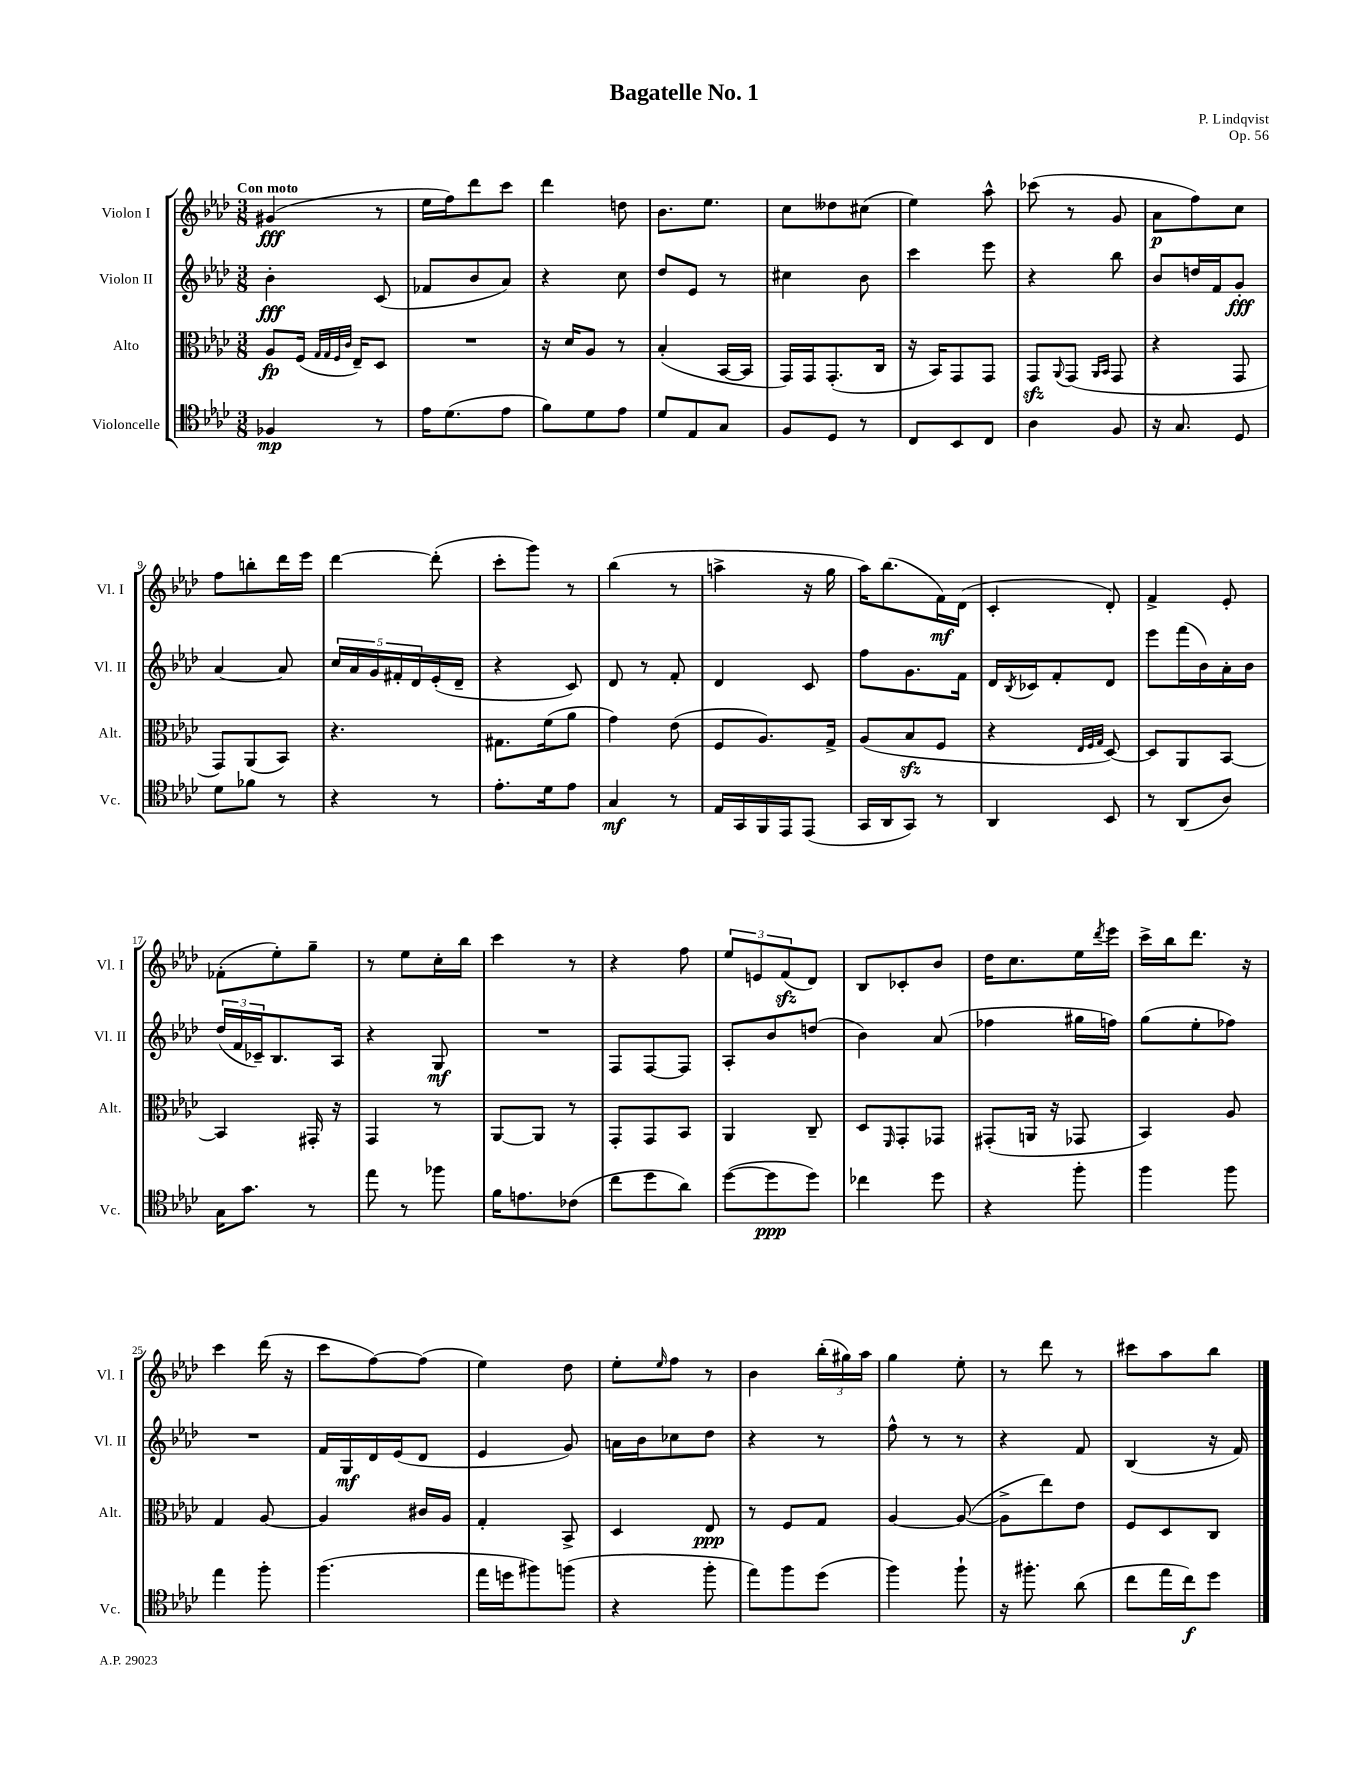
\header { title = "Bagatelle No. 1" composer = "P. Lindqvist" opus = "Op. 56" }
<<
\new StaffGroup <<
\new Staff = "s0" \with { instrumentName = "Violon I" shortInstrumentName = "Vl. I" } {
    \clef treble \key aes \major \numericTimeSignature \time 3/8 \tempo "Con moto"
    gis'4\fff( r8 |
    ees''16 f''16) des'''8 c'''8 |
    des'''4 d''8 |
    bes'8. ees''8. |
    c''8 deses''8 cis''8( |
    ees''4) aes''8-^ |
    ces'''8( r8 g'8 |
    aes'8\p f''8) c''8 |
    f''8 b''8-. des'''16 ees'''16 |
    des'''4~ des'''8-.( |
    c'''8-. g'''8) r8 |
    bes''4( r8 |
    a''4-> r16 g''16 |
    aes''16) bes''8.( f'16\mf) des'16( |
    c'4-. des'8-.) |
    f'4-> ees'8-. |
    fes'8-.( ees''8-.) g''8-- |
    r8 ees''8 c''16-. bes''16 |
    c'''4 r8 |
    r4 f''8 |
    \tuplet 3/2 { ees''8 e'8 f'8\sfz( } des'8) |
    bes8 ces'8-. bes'8 |
    des''16 c''8. ees''16 \acciaccatura { des'''8 } ees'''16 |
    c'''16-> bes''16 des'''8. r16 |
    c'''4 des'''16( r16 |
    c'''8 f''8~) f''8( |
    ees''4) des''8 |
    ees''8-. \grace { ees''16 } f''8 r8 |
    bes'4 \tuplet 3/2 { bes''16-.( gis''16) aes''16 } |
    g''4 ees''8-. |
    r8 des'''8 r8 |
    cis'''8 aes''8 bes''8 \bar "|." |
}
\new Staff = "s1" \with { instrumentName = "Violon II" shortInstrumentName = "Vl. II" } {
    \clef treble \key aes \major \numericTimeSignature \time 3/8
    bes'4-.\fff c'8( |
    fes'8 bes'8 aes'8) |
    r4 c''8 |
    des''8 ees'8 r8 |
    cis''4 bes'8 |
    c'''4 ees'''8 |
    r4 bes''8 |
    bes'8 d''16 f'16 g'8-.\fff |
    aes'4~ aes'8 |
    \tuplet 5/4 { c''16 aes'16 g'16 fis'16-. des'16 } ees'16-.( des'16-- |
    r4 c'8) |
    des'8 r8 f'8-. |
    des'4 c'8 |
    f''8 g'8. f'16 |
    des'16 \acciaccatura { bes8 } ces'16 f'8-. des'8 |
    ees'''8 f'''16( bes'16) aes'16-. bes'16 |
    \tuplet 3/2 { des''16( f'16 ces'16--) } bes8. aes16 |
    r4 g8\mf |
    R4. |
    f8 f8~ f8 |
    aes8-. bes'8 d''8( |
    bes'4) aes'8( |
    fes''4 gis''16 f''16) |
    g''8( ees''8-. fes''8) |
    R4. |
    f'16 g16\mf des'16 ees'16( des'8 |
    ees'4 g'8) |
    a'16 bes'16 ces''8 des''8 |
    r4 r8 |
    f''8-^ r8 r8 |
    r4 f'8 |
    bes4( r16 f'16) \bar "|." |
}
\new Staff = "s2" \with { instrumentName = "Alto" shortInstrumentName = "Alt." } {
    \clef alto \key aes \major \numericTimeSignature \time 3/8
    aes8\fp f16( \grace { g32 g32 f32 c'32 } ees16--) des8 |
    R4. |
    r16 des'16 aes8 r8 |
    bes4-.( bes,16~ bes,16 |
    g,16) g,16 g,8.-.( c16 |
    r16 bes,16) g,8 g,8 |
    g,8\sfz \appoggiatura { aes,8 } g,8( \grace { aes,16 bes,16 } g,8 |
    r4 g,8 |
    g,8) aes,8( bes,8) |
    r4. |
    gis8. f'16( aes'8 |
    g'4) ees'8( |
    f8 aes8.) g16-> |
    aes8( bes8\sfz f8 |
    r4 \grace { ees32 f32 g32 } des8~) |
    des8 aes,8 bes,8~ |
    bes,4 gis,16-. r16 |
    g,4 r8 |
    aes,8~ aes,8 r8 |
    g,8-. g,8 bes,8 |
    aes,4 c8-- |
    des8 \grace { f,16 } g,8-. ges,8 |
    gis,8-.( a,16 r16 ges,8 |
    bes,4) aes8 |
    g4 aes8~ |
    aes4 cis'16 aes16 |
    g4-. bes,8-> |
    des4 ees8\ppp |
    r8 f8 g8 |
    aes4~ aes8~( |
    aes8-> ees''8) ees'8 |
    f8 des8 c8 \bar "|." |
}
\new Staff = "s3" \with { instrumentName = "Violoncelle" shortInstrumentName = "Vc." } {
    \clef tenor \key aes \major \numericTimeSignature \time 3/8
    fes4\mp r8 |
    ees'16 des'8.( ees'8 |
    f'8) des'8 ees'8 |
    des'8 ees8 g8 |
    f8 des8 r8 |
    c8 bes,8 c8 |
    aes4 f8 |
    r16 g8. des8 |
    des'8 fes'8 r8 |
    r4 r8 |
    ees'8.-. des'16 ees'8 |
    g4\mf r8 |
    ees16 g,16 f,16 ees,16 ees,8( |
    g,16 aes,16 g,8) r8 |
    aes,4 bes,8 |
    r8 aes,8( aes8) |
    g16 g'8. r8 |
    ees''8 r8 fes''8 |
    f'16 e'8. ces'8( |
    c''8 des''8 aes'8) |
    des''8~( des''8\ppp des''8) |
    ces''4 des''8 |
    r4 f''8-. |
    f''4 f''8 |
    ees''4 f''8-. |
    f''4.( |
    ees''16 d''16 fis''8) f''8( |
    r4 f''8-. |
    ees''8) f''8 des''8( |
    f''4) f''8-! |
    r16 fis''8.-. aes'8( |
    c''8 ees''16 c''16\f) des''8 \bar "|." |
}
>>
>>
